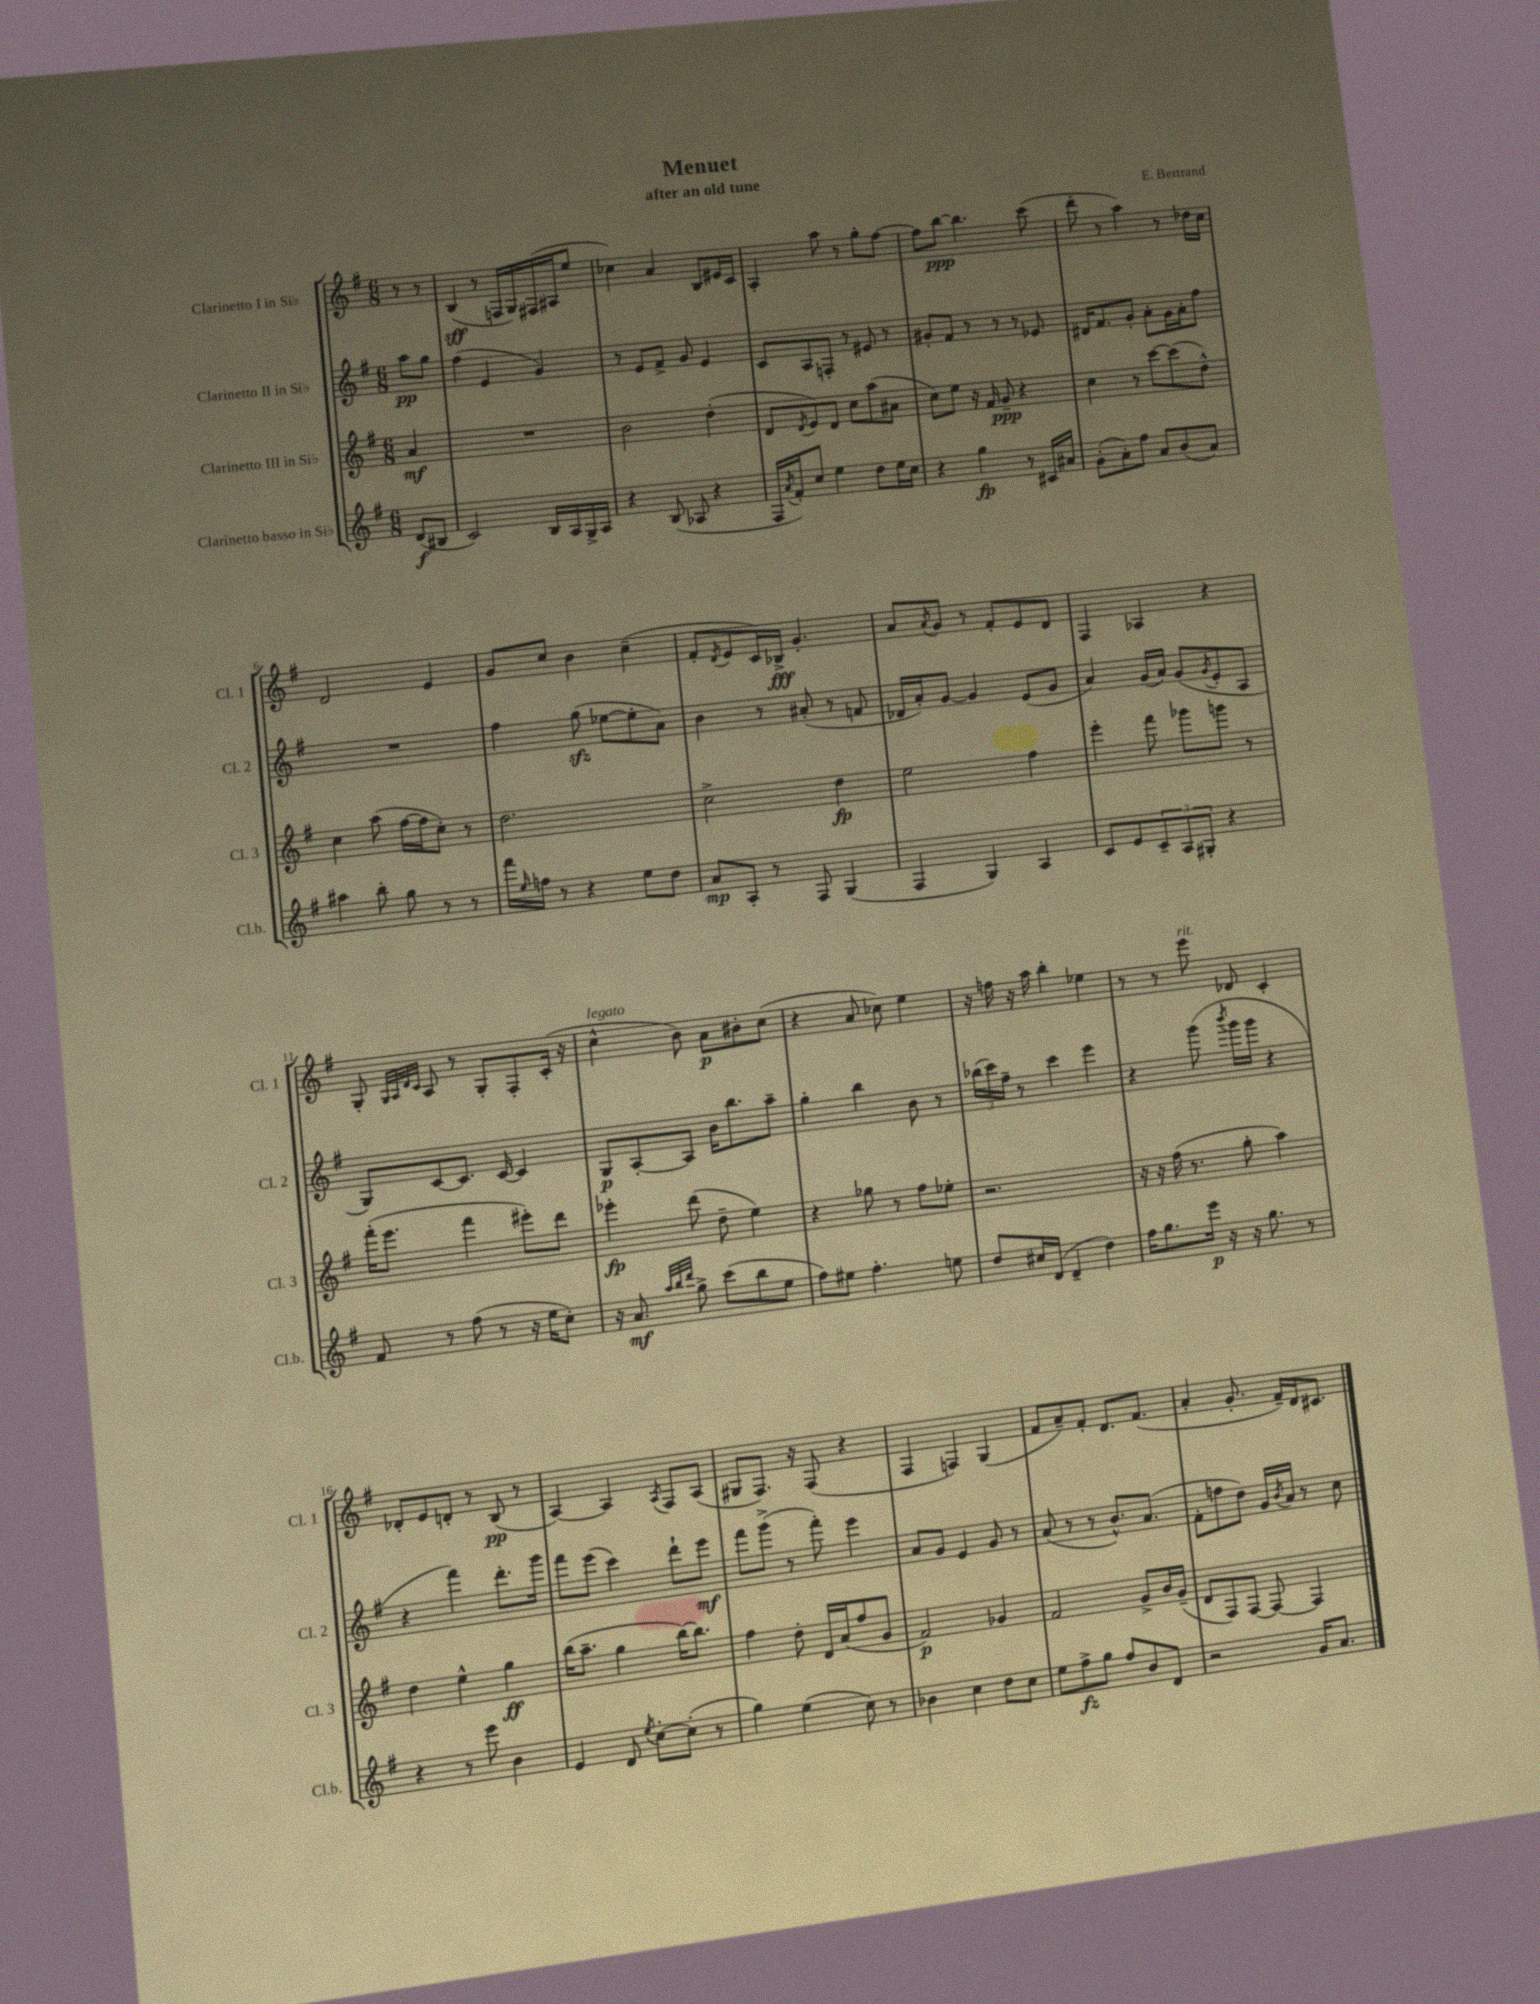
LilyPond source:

\header { title = "Menuet" composer = "E. Bertrand" subtitle = "after an old tune" }
<<
\new StaffGroup <<
\new Staff = "s0" \with { instrumentName = "Clarinetto I in Sib" shortInstrumentName = "Cl. 1" } {
    \clef treble \key g \major \numericTimeSignature \time 6/8 \partial 4
    r8 r8 |
    b4\sff( r8 f16 g16) fis16( ais16 e''8 |
    ces''4) a'4 b8 eis'16 c'16 |
    a4-. a''8 r8 g''8-. fis''8~ |
    fis''8 b''8~\ppp b''4. c'''8( |
    d'''8-. r8 a''4) r8 des''16 c''16 |
    d'2 e'4 |
    g'8 c''8 b'4 c''4--( |
    fis'8-. \acciaccatura { d'8 } e'8 c'16) bes16->\fff g'4.-. |
    a'8 \acciaccatura { a'8 } g'8 r8 fis'8-. e'8 d'8 |
    fis4 aes4 r4 |
    g8-. \grace { g32 a32 d'32 c'32 } a8 r8 g8-. fis8-. c'16-.( r16 |
    c''4-^^\markup { \italic "legato" } b'8) a'8\p bis'8-. c''8( |
    r4 a'8 ces''8) e''4 |
    r16 f''16 r16 a''16 b''4-. ees''4 |
    r8 r8 e'''8^\markup { \italic "rit." } des'8 c'4-. |
    des'8-. e'8 d'8-. r8 b8\pp( r8 |
    a4~) a4 \acciaccatura { a8 } fis8 a8( |
    gis8 fis8.) r16 fis8( r4 |
    fis4 f4) g4( |
    fis'8 a'8--) fis'8-. d'8. fis'8.( |
    a'4-. g'8.-. fis'16--) d'16 cis'8. \bar "|." |
}
\new Staff = "s1" \with { instrumentName = "Clarinetto II in Sib" shortInstrumentName = "Cl. 2" } {
    \clef treble \key g \major \numericTimeSignature \time 6/8 \partial 4
    a''8\pp g''8 |
    fis''4( e'4 g'4) |
    r8 e'8 fis'8-> g'8 e'4 |
    c'8 a8 f8-. r8 eis'8 r8 |
    gis'8-. fis'8 r8 r8 r8 ees'8 |
    dis'16 fis'8. g'8-. a'8-. g'16 a'16-. fis''8 |
    R2. |
    fis''4 g''8\sfz( ees''8~ ees''8-. a'8) |
    b'4 r8 ais'8-.( r8 f'8 |
    des'16 a'16-.) g'8~ g'4 e'8( g'8 |
    a'4) g'16( a'16) g'8( \acciaccatura { g'8 } e'8-. a8 |
    g8) c'8~ c'8. c'16~ c'4 |
    g8\p a8~-. a8 b'16 b''8. a''8-- |
    g''4-. b''4 b'8 r8 |
    \tuplet 3/2 { bes''16( c'''16) fis''16-- } r8 c'''4 e'''4 |
    r4 g'''8( \acciaccatura { b'''8 } g'''16 g'''16 r4 |
    r4 fis'''4) d'''8.-. g'''16 |
    fis'''8 e'''8( c'''4) d'''8-! e'''8\mf |
    fis'''8 g'''8->( r8 fis'''8-.) e'''4 |
    a'8 g'8 e'4 g'8 r8 |
    a'8( r8 r8 b'8.-^) a'8.( |
    fis'8-. f''8 d''8) g'16 \acciaccatura { b'8 } a'16 r8 c''8 \bar "|." |
}
\new Staff = "s2" \with { instrumentName = "Clarinetto III in Sib" shortInstrumentName = "Cl. 3" } {
    \clef treble \key g \major \numericTimeSignature \time 6/8 \partial 4
    a'4\mf |
    R2. |
    b'2 d''4-.( |
    d'8 \acciaccatura { d'8 } e'8) d'8 c''8 a''8( ais'8 |
    c''8) e''8 r16 fis'16 g'8--\ppp r4 |
    c''4 r8 c'''8~ c'''8( d''8-^) |
    c''4 a''8( fis''16~ fis''16 c''8-.) r8 |
    d''2. |
    c''2-> d''4\fp |
    e''2 fis''4 |
    e'''4-. fis'''8 ges'''8 g'''8 r8 |
    fis'''16-.( e'''8. fis'''4 eis'''8-.) d'''8 |
    ees'''4-.\fp d'''8( d''8-- e''4) |
    r4 ges''8 r8 fis''8 ees''8-. |
    r2. |
    r16 r16 fis''16( r8. g''8-. a''4) |
    d''4 e''4-^ g''4\ff |
    b''16( a''8.-- g''4 b''16~) b''8. |
    fis''4 d''8-. d'16 a'16( fis''8 g'8 |
    fis'2\p) ges'4 |
    fis'2 g'8-> b'16 g'16--( |
    d'8 fis8) fis8~ fis8~ fis4 \bar "|." |
}
\new Staff = "s3" \with { instrumentName = "Clarinetto basso in Sib" shortInstrumentName = "Cl.b." } {
    \clef treble \key g \major \numericTimeSignature \time 6/8 \partial 4
    d'8\f( bis8 |
    c'2) b16 a16 g16-> a16 |
    r4 b8( aes8 r4 |
    fis16 \acciaccatura { a'8 } fis'16-.) c''8 e''4 d''8 e''16 c''16 |
    r4 g''4\fp r8 cis'16 ais'16 |
    g'8-.( a'8-.) fis''8 a'8 b'8( a'8) |
    ais''4 b''8-. g''8 r8 r8 |
    fis'''16 \grace { e''16 } f''16 r8 r4 e''8 d''8 |
    a'8\mp a8-. r8 fis8 g4( |
    fis4 g4) a4 |
    c'8 e'8 \tuplet 3/2 { c'8-- a8 gis8-. } r4 |
    fis'8 r8 fis''8( r8 r16 e''16 c''8-.) |
    r16 a'8.\mf \grace { a''32 b''32 d'''32 } g''8-> c'''8( b''8 e''8 |
    fis''8) eis''8 fis''4.-. e''8 |
    d''8 cis''16 d'16( d'4-- d''4) |
    fis''16 g''8. e'''16\p r16 r16 g''8. r8 |
    r4 r8 e'''8 b'4 |
    e'4 d'8 \acciaccatura { e''8 } c''8~-. c''8-.( r8 |
    g''4) e''4( c''8) r8 |
    bes'4 c''4 d''8 c''8 |
    e''8 fis''8->\fz g''8 fis''8 b'8 d'8 |
    r2 g'16 a'8. \bar "|." |
}
>>
>>
